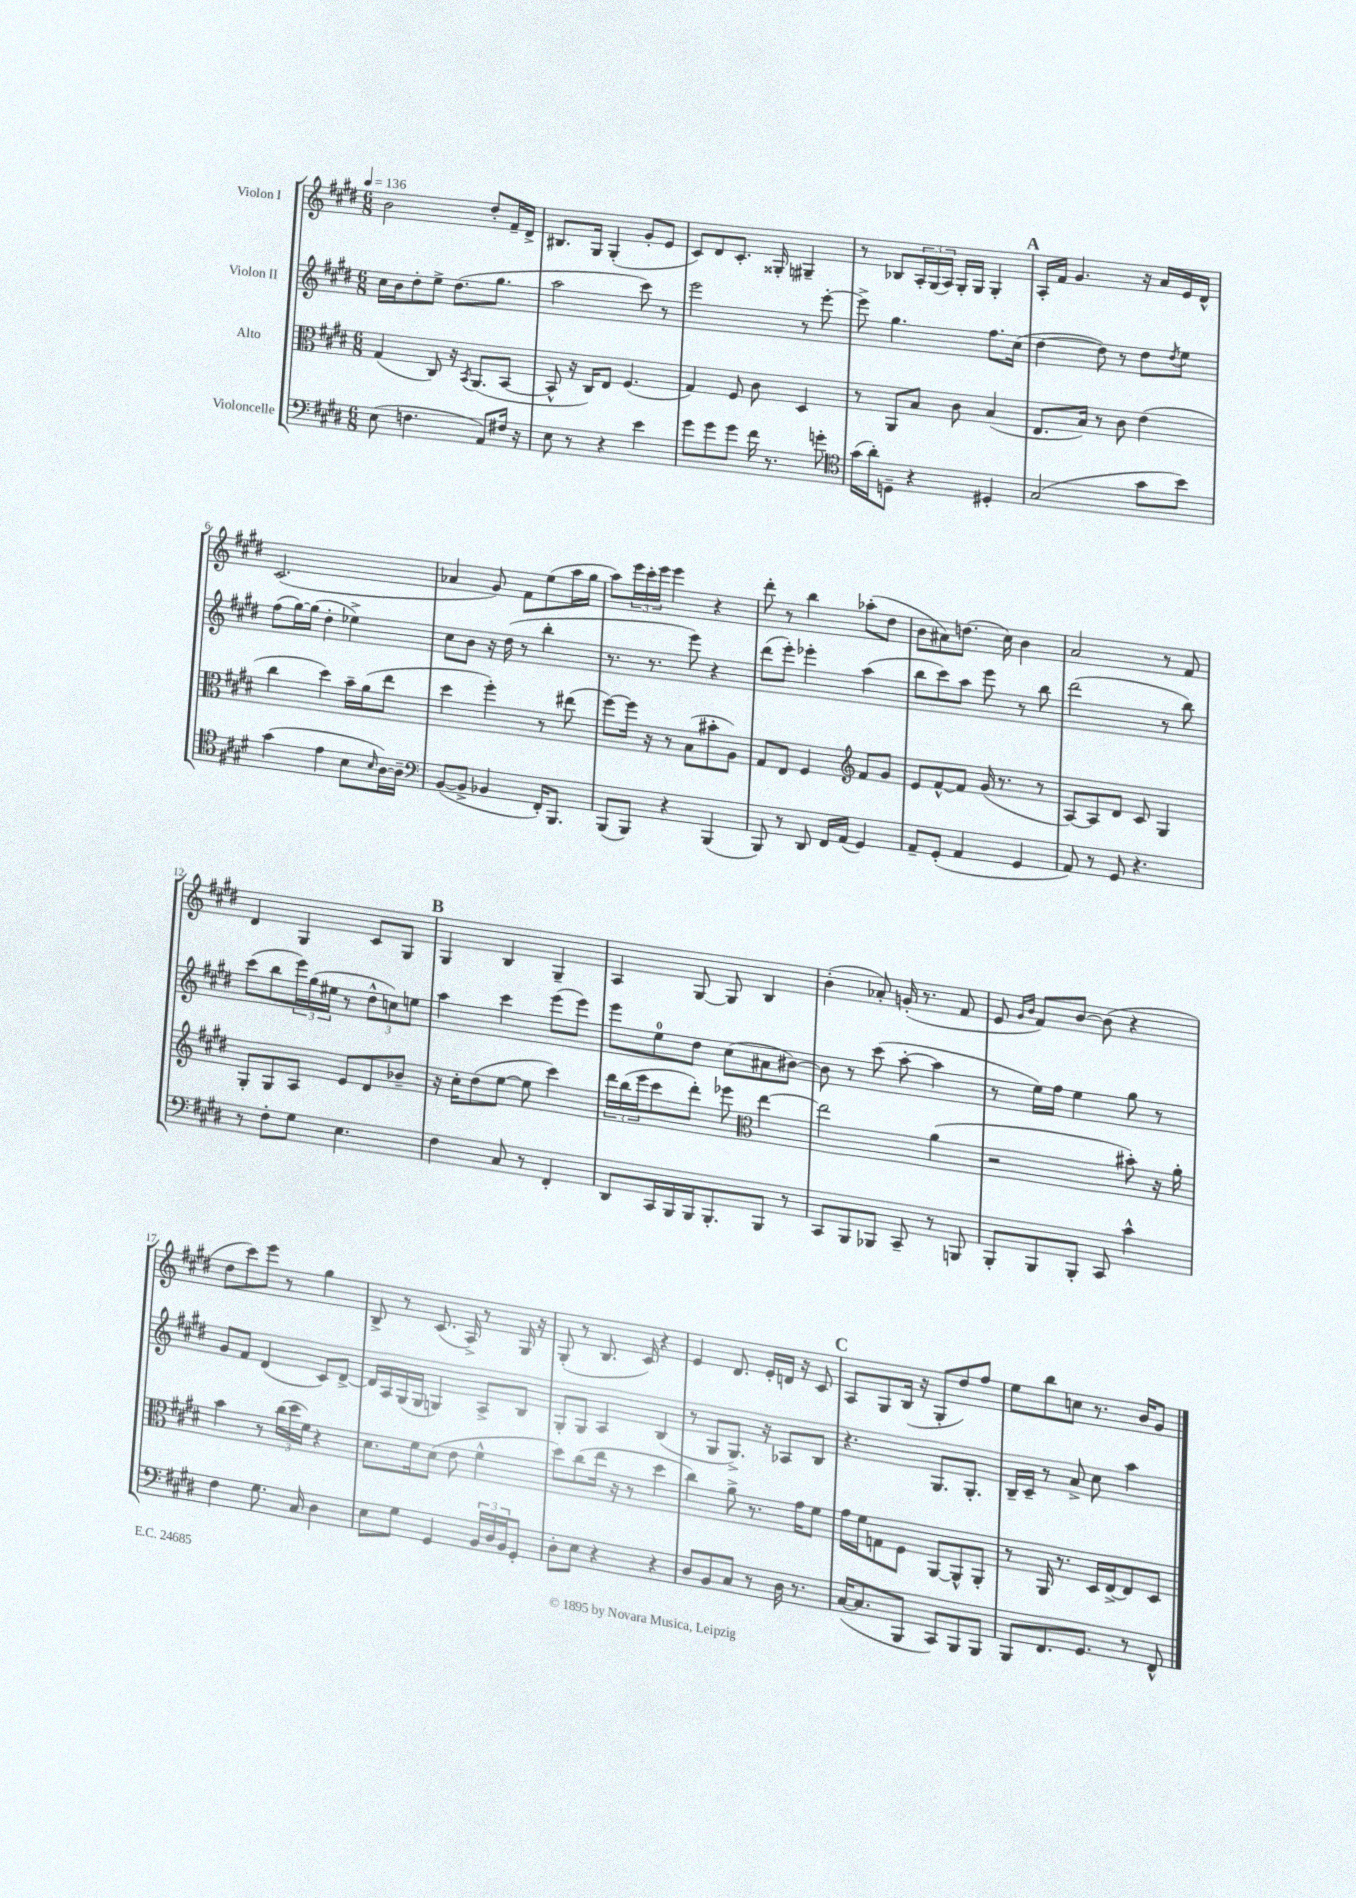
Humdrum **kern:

**kern	**kern	**kern	**kern
*part4	*part3	*part2	*part1
*staff4	*staff3	*staff2	*staff1
*I"Violoncelle	*I"Alto	*I"Violon II	*I"Violon I
*clefF4	*clefC3	*clefG2	*clefG2
*k[f#c#g#d#]	*k[f#c#g#d#]	*k[f#c#g#d#]	*k[f#c#g#d#]
*M6/8	*M6/8	*M6/8	*M6/8
*MM136	*MM136	*MM136	*MM136
=1	=1	=1	=1
(8E\	(4G#/	16cc#\LL	2b\
.	.	16b\J	.
4.Fn\	.	8dd#'\	.
.	8C#/)	8ee^\J	.
.	16r	(8.dd#\L	.
.	8qBB/	.	.
.	(8.AA/L	.	.
8AA/L)	.	.	8dd#'/L
.	.	8.gg#\J	.
16F#X/Jk	[8BB/J	.	16f#~/L
16r	.	.	16d#^/JJ
=2	=2	=2	=2
8E\	8BB^^/]	2aa\	8.B#X/L
8r	16r	.	.
.	16C#/KL)	.	16G#/Jk
4r	8E/J	.	(4G#'/
.	(4.F#/	.	.
4e\	.	8ccc#\)	8g#'/L
.	.	8r	8e/J
=3	=3	=3	=3
8g#\L	4G#/)	2eee\	8c#/L)
8g#\	.	.	8d#/
8g#\J	8F#/	.	8.c#'/J
16f#\	8c#\	.	.
8.r	.	.	16G##X'/
.	4D#/	8r	4G#X~/
8gn'\	.	[8eee'\	.
=4	=4	=4	=4
*clefC4	*	*	*
(16g#\LL	8r	8eee^\]	8r
16a'\J)	.	.	.
8Dn~\J	8AA/L	4.gg#\	8B-X/L
4r	8B/J	.	24A'/L
.	.	.	(24G#/
.	.	.	24A/JJ)
.	8c#\	.	16G#'/LL
.	.	.	16G#/JJ
4D#X'/	(4B/	8.ff#\L	4G#'/
.	.	(16cc#\Jk	.
!!LO:REH:place=s1:t=A
=5	=5	=5	=5
(2G#/	8.E/L	[4dd#\	16A'/LL
.	.	.	16f#/JJ
.	.	.	4.g#/
.	16B/Jk)	.	.
.	8r	8dd#\])	.
.	8c#\	8r	.
8g#\L	(4e\	8dd#\L	16r
.	.	.	16a/LL
.	.	8qdd#/	.
8b\J)	.	8ee\J	16e/
.	.	.	16d#^^/JJ
!!LO:LB:g=z
=6	=6	=6	=6
(4g#\	4cc#\	(8ff#\L	(2.c#/
.	.	[16gg#\L)	.
.	.	(16gg#\JJ]	.
4e\	4dd#\)	4dd#'\	.
8B\L	16b~\LL	4ee-X^\)	.
.	(16a\J	.	.
16qqB/	.	.	.
[16A\L)	8ee\J	.	.
16A~\JJ]	.	.	.
=7	=7	=7	=7
*clefF4	*	*	*
([8BB/L	4dd#\	8cc#\L	4a-X/
8BB^/J]	.	8b\J	.
4BB-X/	4ff#'\)	16r	8g#/)
.	.	(16dd#\	.
.	.	8r	8f#\L
16FF#'/KL)	8r	4bb'\	(8ee\
8.BBB/J	.	.	.
.	(8ee#X\	.	16aa\L
.	.	.	16gg#\JJ
=8	=8	=8	=8
(8BBB/L	[8ff#\L)	8.r	8aa\L)
8BBB/J)	16ff#\Jk]	.	24eee\L
.	.	.	24ccc#'\
.	16r	8.r	.
.	.	.	24eee\JJ
4r	8r	.	4eee\
.	(8B\L	8eee\)	.
(4BBB/	8b#X'\	4r	4r
.	8A\J)	.	.
=9	=9	=9	=9
8BBB/)	8G#/L	(8ddd#\L	8ddd#'\
8r	8E/J	8eee'\J)	8r
8DD#/	4F#/	4eee-X'\	4bb\
16FF#/LL	.	.	.
(16AA/JJ	.	.	.
*	*clefG2	*	*
4GG#/)	8f#/L	(4aa\	(8aa-X'\L
.	8g#/J	.	8dd#\J
=10	=10	=10	=10
8AA~/L	8e/L	8bb\L	8b\L
(8GG#'/J	[8f#^^/	8ccc#\)	8a#X\)
4AA/	8f#/J]	8aa\J	(8.ddn\J
.	(16g#/	8eee\	.
.	8.r	.	16cc#\)
4GG#/	.	8r	4b\
.	8r	8bb\	.
=11	=11	=11	=11
8AA/)	[8A/L)	(2ddd#\	2a/
8r	8A/]	.	.
8GG#/	8d#/J	.	.
4.r	8c#/	.	.
.	4G#/	8r	8r
.	.	8bb\)	8f#/
!!LO:LB:g=z
=12	=12	=12	=12
8r	8G#'/L	(8ccc#\L	4d#/
8F#'\L	8G#/	8bb\	.
8G#\J	8A/J	24eee\L)	4G#/
.	.	(24gg#\	.
.	.	24ee#X\JJ	.
4.E\	8e/L	8r	.
.	8d#/	12dd#^^\L	8c#/L
.	.	12ccn\)	.
.	8b-X~/J	.	8G#/J
.	.	12een\J	.
!!LO:REH:place=s1:t=B
=13	=13	=13	=13
4F#\	16r	4aa\	4G#/
.	16cc#'\KL	.	.
.	(8dd#\	.	.
8C#/	[8ee\J	4ccc#\	4B/
8r	8ee\]	.	.
4FF#'/	4ccc#\)	(8eee\L	4G#~/
.	.	8eee\J)	.
=14	=14	=14	=14
8DD#/L	24ddd#\LL	8eee\L	4A/
.	(24bb\	.	.
.	24eee\J	.	.
16CC#/L	8ccc#\	8ee\	.
16BBB/	.	.	.
16BBB/J	8ddd#'\J)	8dd#\J	[8G#/
8.BBB'/	.	.	.
.	8eee-X\	(8cc#\L	8G#/]
*	*clefC3	*	*
8BBB/J	[4ee\	8a#X\	4B/
8r	.	[8b#X\J)	.
=15	=15	=15	=15
8CC#/L	2ee\]	8b#\]	(4b'\
8BBB/	.	8r	.
8BBB-X/J	.	(8ccc#\	8a-X'/)
8CC#~/	.	[8aa'\	(16gn'/
.	.	.	8.r
8r	(4a\	4aa\]	.
8BBBn/	.	.	8f#/
=16	=16	=16	=16
8BBB'/L	2r	8r	8e/
.	.	.	16qqg#/LL
.	.	.	16qqb/JJ
8BBB/	.	16ee\LL)	8f#/L)
.	.	16ff#\JJ	.
8BBB'/J	.	4ee\	[8b/J
8CC#/	.	.	(8b\]
4c#^^\	8b#X'\)	8gg#\	4r
.	16r	8r	.
.	16a'\	.	.
!!LO:LB:g=z
=17	=17	=17	=17
4F#\	4b\	8g#/L	8dd#\L
.	.	8f#/J	8ccc#\)
8.G#\	8r	(4d#/	8eee\J
.	(24cc#\LL	.	8r
.	24dd#\	.	.
16C#/	.	.	.
.	24f#\JJ)	.	.
4D#\	4r	8c#/L)	4gg#\
.	.	[8d#^/J	.
=18	=18	=18	=18
8E\L	8.d#\L	16d#/LL]	8B^/
.	.	16A/	.
8G#\J	.	(16G#/	8r
.	16f#\k	16G#/JJ	.
4GG#/	(8d#\J	4Gn/)	(8.c#/
.	8e\	.	.
.	.	.	16A^/)
24BB/LL	4f#^^\	8A^/L	8r
24D#/	.	.	.
24BB/J	.	.	.
8GG#'/J	.	8B/J	16G#/
.	.	.	16r
=19	=19	=19	=19
8D#'\L	8dd#\L)	8G#'/L	(8G#'/
8E\J	(8cc#\	8G#/J	8r
4r	16ee\Jk	4A/	8.B/
.	16r	.	.
.	8r	.	.
.	.	.	16c#/)
4r	4dd#\	(4B/	4r
=20	=20	=20	=20
8D#/L	4cc#\)	8r	4e/
8BB/	.	8G#/L	.
8C#/J	8a^\	8.G#^/J)	8.d#/
8r	8.r	.	.
.	.	16r	16e'/LL
16D#\	.	8A-X/L	16dn/JJ
8.r	16g#\KL	.	16r
.	8f#\J	8B/J	8c#/
!!LO:REH:place=s1:t=C
=21	=21	=21	=21
([16C#/KL	16g#\LL	4.r	8A/L
8.C#/]	16f#\J	.	.
.	8Gn\	.	8G#/
8BBB/J	8F#\J	.	(16B/Jk
.	.	.	16r
8CC#/L)	[8AA/L	8.G#/L	8G#'/L
8BBB/	8AA^^/]	.	8dd#/)
.	.	8.G#'/J	.
8BBB/J	8AA'/J	.	8ff#/J
=22	=22	=22	=22
8BBB/L	8r	16B~/LL	8ee\L
.	.	16c#~/JJ	.
8.FF#/	16AA/	8r	8bb\
.	8.r	.	.
.	.	8a^/	8ccn\J
8.GG#/J	.	.	.
.	16D#/LL	8cc#\	8.r
.	[16E^/J	.	.
8r	8E/]	4aa\	.
.	.	.	16b/KL
8FF#^^/	8D#/J	.	8g#/J
==	==	==	==
*-	*-	*-	*-
